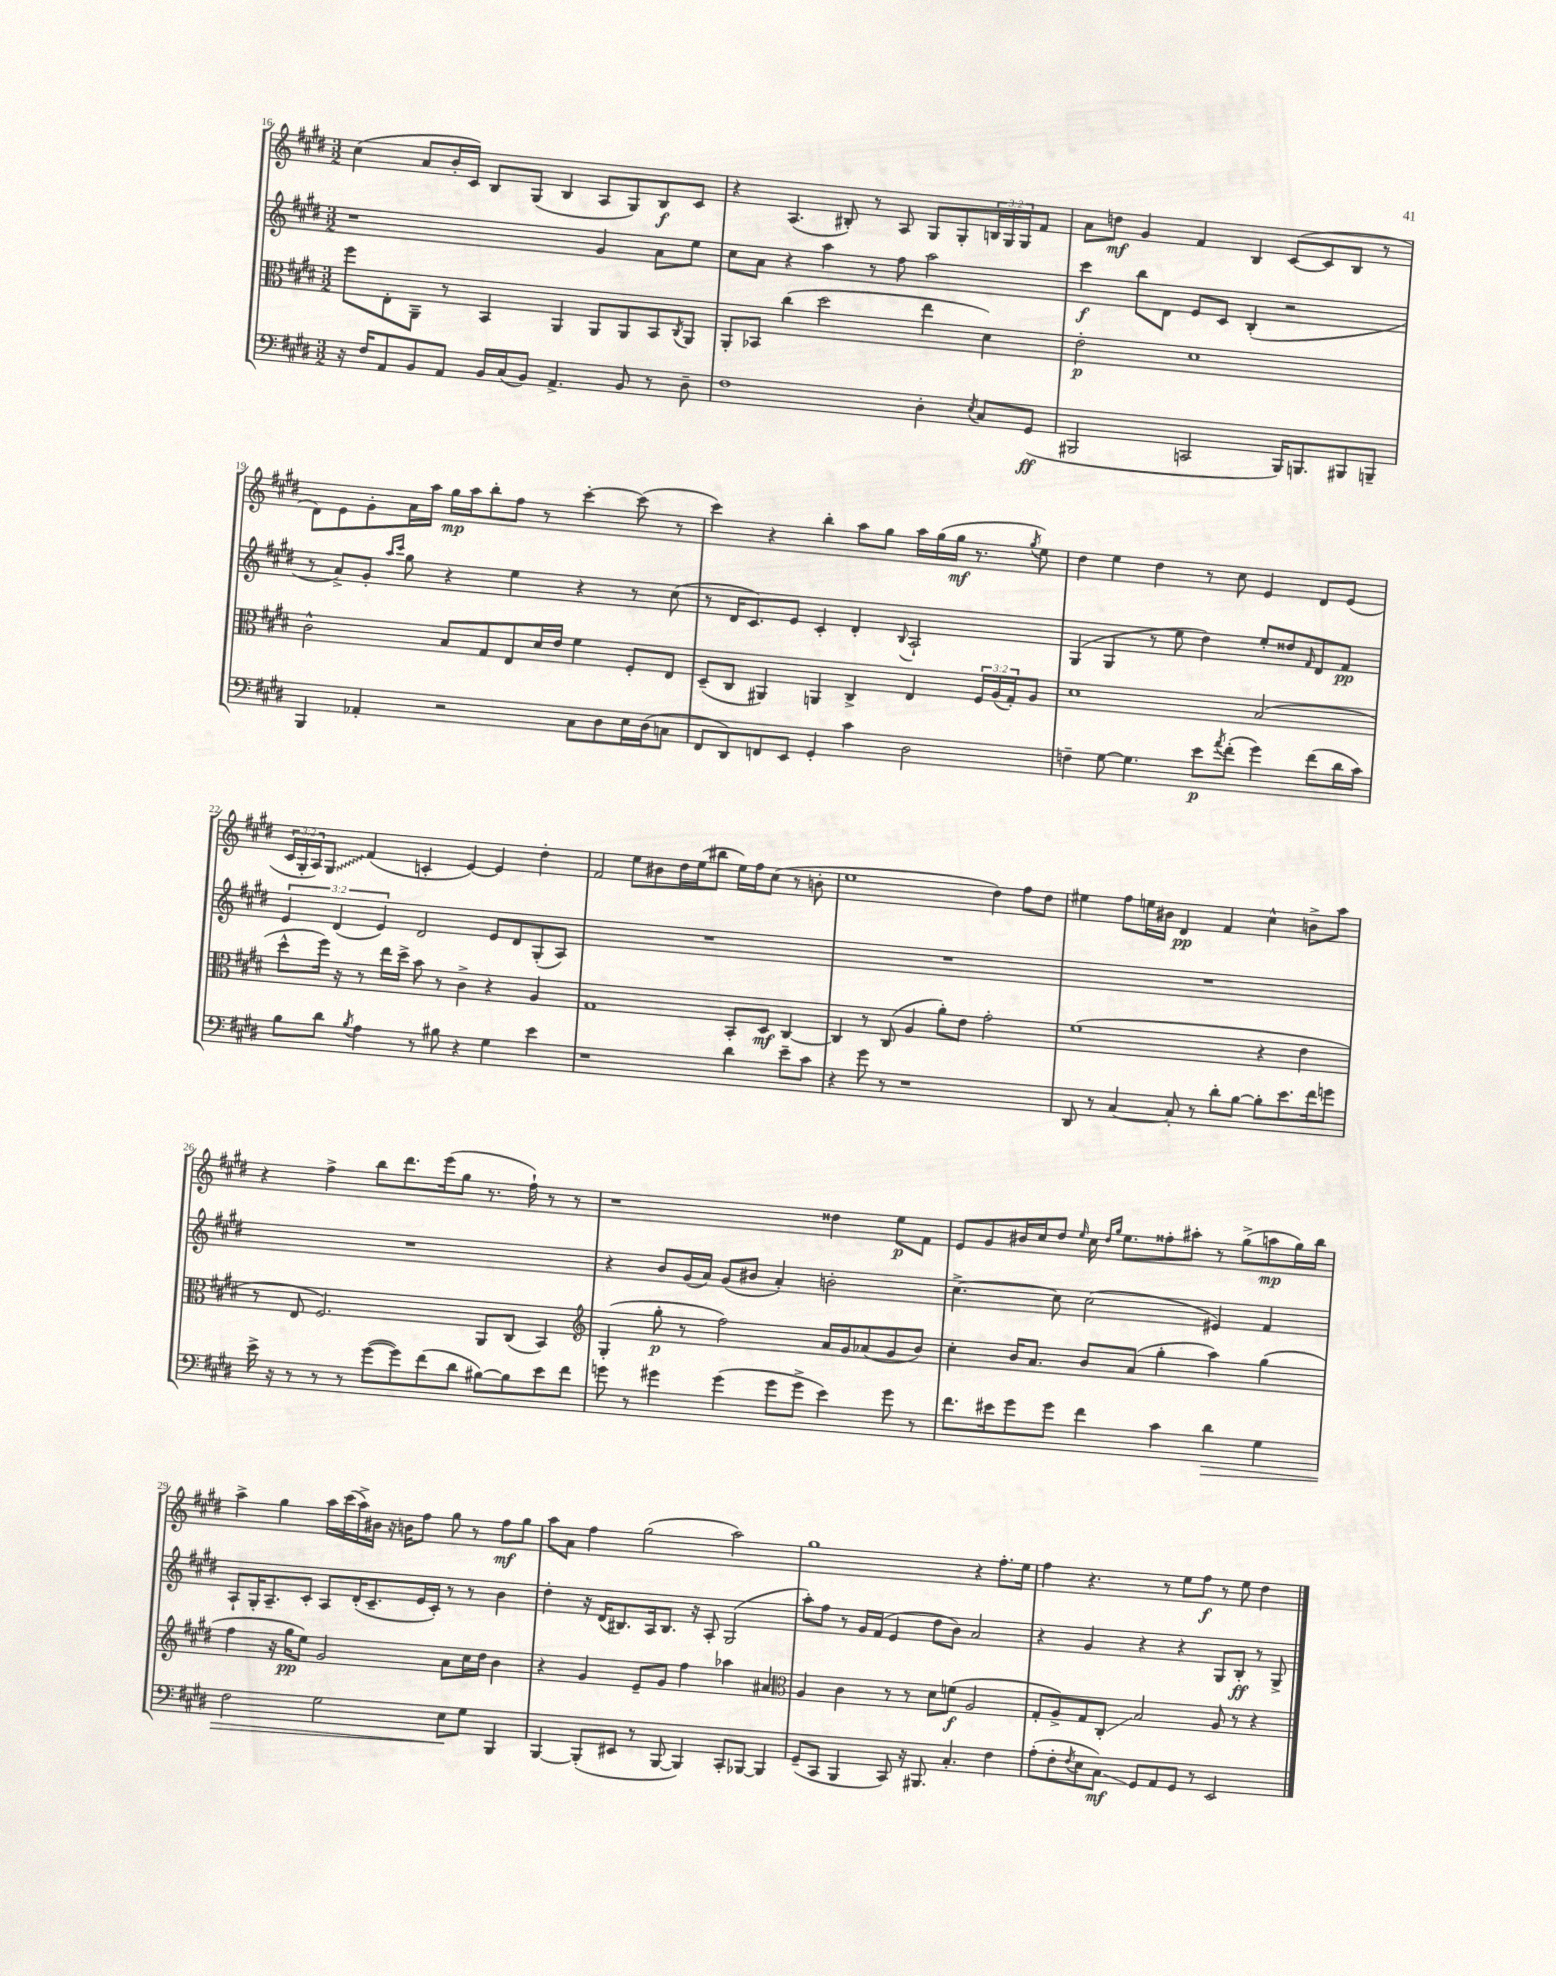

**kern	**kern	**kern	**kern
*staff4	*staff3	*staff2	*staff1
*clefF4	*clefC3	*clefG2	*clefG2
*k[f#c#g#d#]	*k[f#c#g#d#]	*k[f#c#g#d#]	*k[f#c#g#d#]
*M3/2	*M3/2	*M3/2	*M3/2
16r	8ff#	1r	(4cc#
16F#	.	.	.
8AA	8E'	.	.
8BB	8AA~	.	8a
8AA	8r	.	16b'
.	.	.	16c#)
16BB	4BB	.	8B
(16C#	.	.	.
8BB)	.	.	(8G#
4.AA^	4AA	.	4B
.	8AA	4g#	8A
8BB	8AA	.	8G#)
8r	8BB	8a	8B
.	8qC#	.	.
8D#~	8AA	8ee	8c#
=	=	=	=
1F#	8AA'	8cc#	4r
.	8BB-	8a	.
.	(4cc#	4r	(4.A
.	2dd#	4aa	.
.	.	.	8B#')
.	.	8r	8r
.	.	8ff#	8A
4D#'	4ee	2aa	8G#
.	.	.	8G#'
8qE	.	.	.
8C#	4d#)	.	24B
.	.	.	24G#
.	.	.	24G#
(8GG#	.	.	8f#
=	=	=	=
2BBB#	2e'	4ccc#	8a
.	.	.	8dd
.	.	8bb	4g#
.	.	8d#	.
2CC	1d#	8e	4f#
.	.	8c#	.
.	.	(4B'	4B
16BBB#)	.	2r	([8c#
8.BBB	.	.	.
.	.	.	8c#]
8BBB#	.	.	8B
8BBB~	.	.	8r
=	=	=	=
4BBB	2c#^^	8r	8d#)
.	.	8a^)	8e
4AA-'	.	8g#'	8g#'
.	.	16qqaa	.
.	.	16qqccc#	.
.	.	8gg#	16a
.	.	.	16aa
2r	8B	4r	16gg#
.	.	.	16aa
.	8G#	.	8bb'
.	8E	4ee	8ff#
.	16d#	.	8r
.	16e	.	.
8C#	4f#	4r	[4ccc#'
8D#	.	.	.
16E	8F#'	8r	(8ccc#]
(16D#	.	.	.
8C	8E	(8cc#	8r
=	=	=	=
8FF#	(8D#~	8r	4ccc#)
8DD#)	8C#	16d#	.
.	.	8.c#)	.
8FF	4AA#)	.	4r
8EE	.	8e	.
4GG#'	4AA	4c#'	4bb'
4c#	4C#^	4d#'	8aa
.	.	.	8gg#
.	.	8qqB	.
2D#	4E	2A`	16aa
.	.	.	(16gg#
.	.	.	16gg#
.	.	.	8.r
.	24F#	.	.
.	(24A	.	.
.	24G#')	.	.
.	.	.	8qgg#
.	8A	.	8ee)
=	=	=	=
4F~	1d#	(4G#	4dd#
[8G#	.	4G#	4ee
4.G#]	.	.	.
.	.	8r	4dd#
.	.	8ee	.
8e	.	4dd#)	8r
8qa	.	.	.
(8f#'	.	.	8cc#
4g#)	(2B	8ee'	4e
.	.	8dd##	.
.	.	16qqf#	.
(8f#	.	8d#	8d#
16d#	.	8f#	(8e
16c#)	.	.	.
=	=	=	=
8B	8dd#^^	6e	24c#
.	.	.	24G#'
.	.	.	24A)
8d#	16ff#)	.	8G#
.	.	(6d#	.
.	16r	.	.
8qB	.	.	.
4A	8r	.	(4f#
.	.	6e)	.
.	16ee	.	.
.	16dd#^	.	.
8r	8b	2d#	4c'
8B#	8r	.	.
4r	4c#^	.	[4e)
4G#	4r	8e	4e]
.	.	8d#	.
4e	4A	(8G#'	4dd#'
.	.	8A)	.
=	=	=	=
1r	1G#	1.r	2f#
.	.	.	8ee
.	.	.	8b#
.	.	.	16dd#
.	.	.	(16ee
.	.	.	8bb#
4d#	8BB'	.	16ee)
.	.	.	16ff#
.	8D#	.	(8cc#
8e~	[4C#	.	8r
8c#	.	.	8b'
=	=	=	=
4r	4C#]	1.r	1ee
8g#	8r	.	.
8r	(8C#	.	.
1r	4A	.	.
.	8a')	.	.
.	8e	.	.
.	2g#'	.	4dd#)
.	.	.	8ff#
.	.	.	8dd#
=	=	=	=
8DD#	(1f#	1.r	4ee#
8r	.	.	.
[4C#	.	.	8ff#
.	.	.	16ee
.	.	.	16b#
8C#']	.	.	4d#
8r	.	.	.
8d#'	.	.	4f#
[8B	.	.	.
8B']	4r	.	4cc#^^
8.e	.	.	.
.	4e	.	8b^
16f#	.	.	.
8g	.	.	8aa
=	=	=	=
16e^	8r	1.r	4r
16r	.	.	.
8r	8E	.	.
8r	2.F#)	.	4ff#^
8r	.	.	.
([8g#	.	.	8bb
8g#])	.	.	8.ddd#
(8f#	.	.	.
.	.	.	(16eee
8d#	.	.	8gg#
[8B#)	8AA	.	8.r
8B#]	(8C#	.	.
.	.	.	16ff#`)
8e	4BB)	.	8r
8f#	.	.	8r
=	=	=	=
*	*clefG2	*	*
8g	(4G#'	4r	1r
8r	.	.	.
4g#	8gg#'	8b	.
.	8r	(16g#	.
.	.	16a)	.
(4g#	2ff#)	(8g#	.
.	.	8b#	.
8g#	.	4a')	.
8g#^	.	.	.
4e)	16a	2b'	4dd##
.	16g#	.	.
.	(8a-	.	.
8g#	8g#	.	8ee
8r	8b)	.	8f#
=	=	=	=
8.f#	4cc#'	[4.cc#^	8e
.	.	.	8g#
16e#	.	.	.
8g#	16b	.	16b#
.	8.a	.	16cc#
8g#	.	8cc#]	8dd#
.	.	.	16qqee
4f#	8b	(2cc#	16cc#
.	.	.	16qqdd#
.	.	.	16qqgg#
.	.	.	8.ee
.	(8a	.	.
4c#	4gg#'	.	8ff##'
.	.	.	8aa#'
4d#	4aa)	4e#)	8r
.	.	.	(8gg#^
4G#	(4gg#	4f#	8aa
.	.	.	16gg#)
.	.	.	16bb
=	=	=	=
2F#	4ff#	8A`	4aa^
.	.	16G#'	.
.	.	8.A~	.
.	16r	.	4gg#
.	16gg#	.	.
.	8ee)	8c#'	.
2G#	2g#	8A	16aa
.	.	.	(16ccc#
.	.	(16d#'	16aa^)
.	.	8.c#~	16b#
.	.	.	16r
.	.	.	16b
.	.	16e	8ff#
.	.	16c#')	.
8E	8a	8r	8gg#
8G#	16cc#	8r	8r
.	16dd#	.	.
4BBB	4b	4b	8ff#
.	.	.	8gg#
=	=	=	=
[4BBB	4r	4dd#'	8aa
.	.	.	8a
(8BBB']	4g#	16r	4ff#
.	.	(16d#	.
8EE#	.	8.B#)	.
8r	8e~	.	(2gg#
.	.	16A	.
[8BBB	8g#	8.B#	.
4BBB])	4ff#	.	.
.	.	16r	.
.	.	8A'	.
8CC#'	4aa-	(2G#	2aa)
[8BBB-	.	.	.
4BBB-]	4a#	.	.
=	=	=	=
*	*clefC3	*	*
(8GG#~	4A	8aa')	1gg#
8CC#	.	8ff#	.
4BBB	4c#	8r	.
.	.	16g#	.
.	.	(16f#	.
8CC#)	8r	4e	.
16r	8r	.	.
8.BBB#	.	.	.
.	8d#	8dd#	.
4.C#'	(8f	8b)	.
.	2A	2a	4r
4F#	.	.	8.ff#'
.	.	.	16ee
=	=	=	=
(8A'	8G#'	4r	4ff#
8F#'	8A^)	.	.
8qF#	.	.	.
8E	8G#	4g#	4.r
8C#)	8C#'	.	.
8GG#	2B	4r	.
8AA	.	.	8r
8GG#	.	4r	8ee
8r	.	.	8ff#
2EE	8A	8G#	8r
.	8r	8B'	8ee
.	4r	8r	4dd#
.	.	8G#^	.
==	==	==	==
*-	*-	*-	*-
